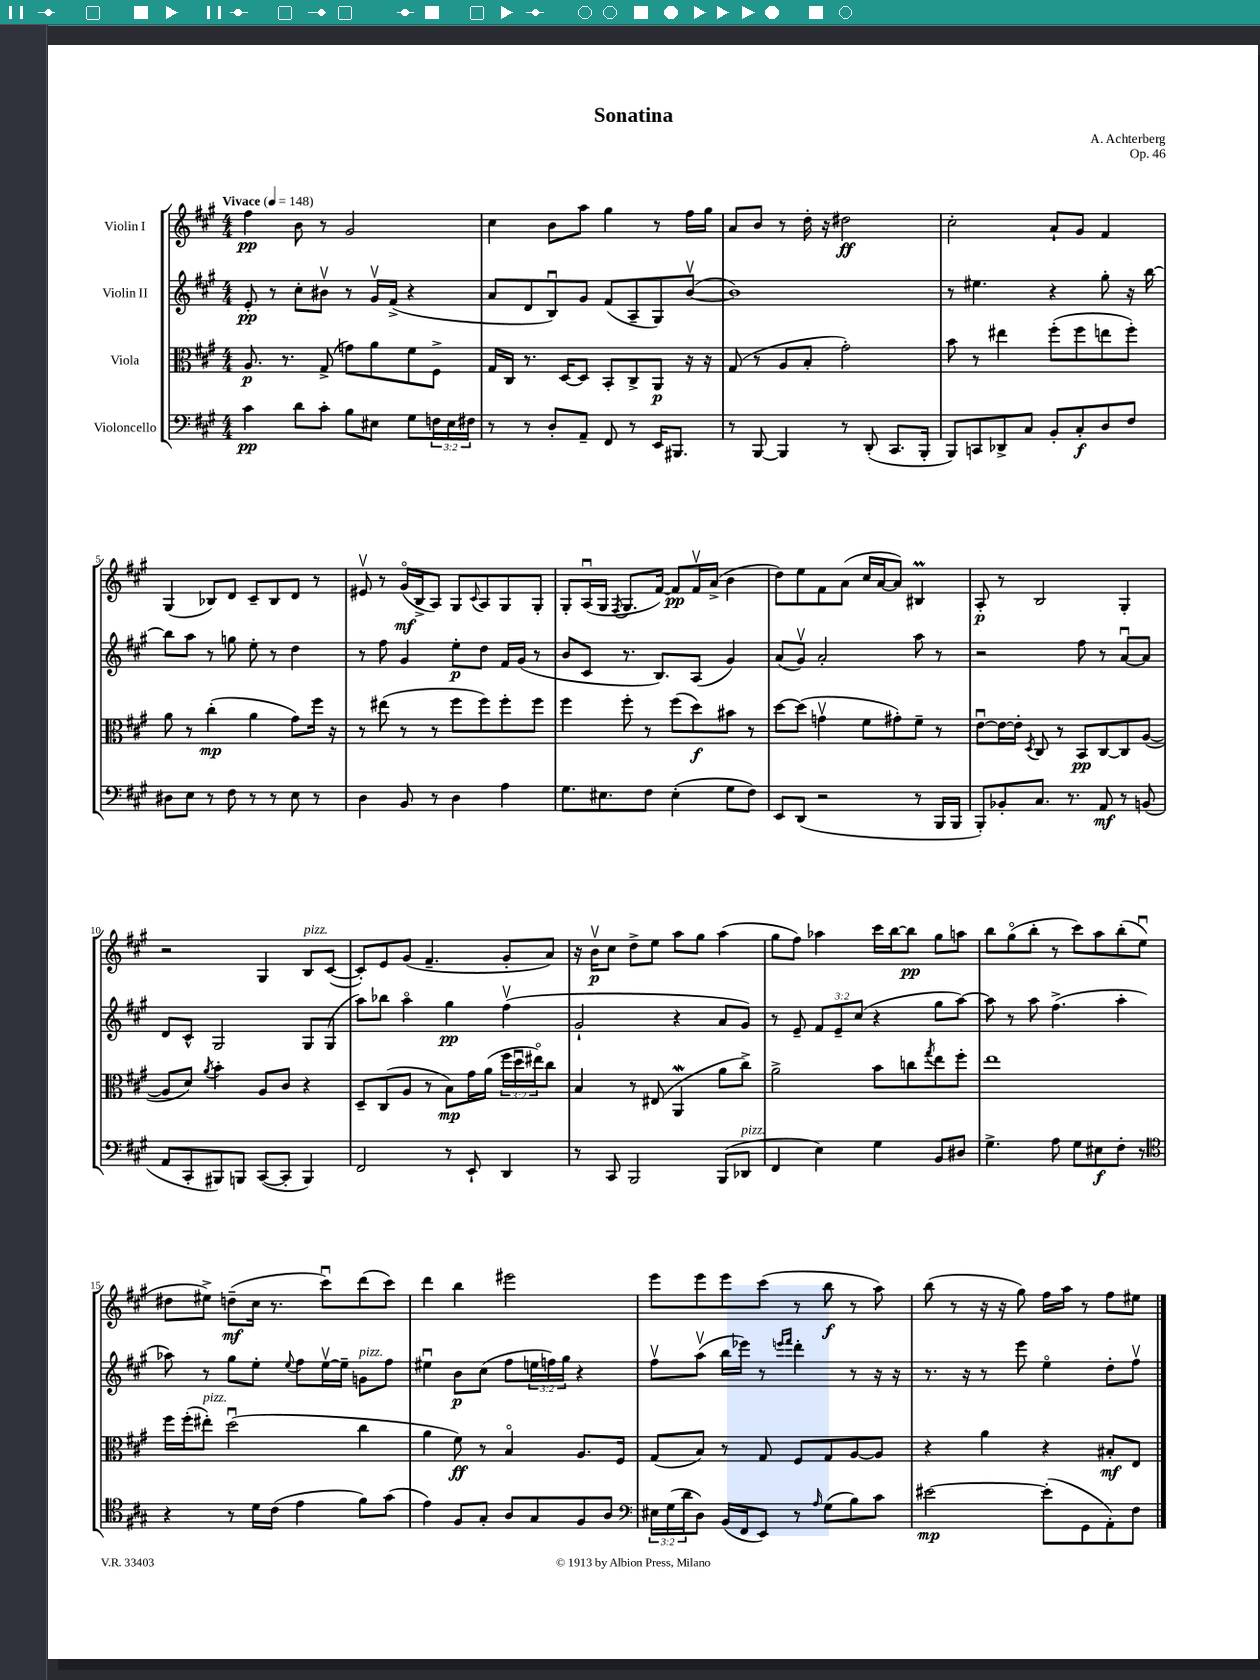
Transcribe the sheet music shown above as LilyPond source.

\header { title = "Sonatina" composer = "A. Achterberg" opus = "Op. 46" }
<<
\new StaffGroup <<
\new Staff = "s0" \with { instrumentName = "Violin I" } {
    \clef treble \key a \major \numericTimeSignature \time 4/4 \tempo "Vivace" 4 = 148
    fis''4\pp b'8 r8 gis'2 |
    cis''4 b'8 a''8 gis''4 r8 fis''16 gis''16 |
    a'8 b'8 r8 d''16-. r16 dis''2\ff |
    cis''2-. a'8-! gis'8 fis'4 |
    gis4( bes8) d'8 cis'8-- bes8 d'8 r8 |
    eis'8\upbow r8 gis'16\flageolet\mf( b16-> a8) gis8 \appoggiatura { cis'8 } a8 gis8 gis8-. |
    gis8-. a16\downbow( gis16 \acciaccatura { fis8 } gis8. fis'16~) fis'8\pp fis'16\upbow a'16->( b'4 |
    d''8) e''8 fis'8 a'8( cis''16 a'16~ a'8) bis4\prall |
    a8-.\p r8 b2 gis4-. |
    r2 gis4 b8^\markup { \italic "pizz." } cis'8~( |
    cis'8-.) e'8 gis'8( fis'4.-- gis'8-. a'8) |
    r16 b'16\upbow\p cis''8 d''8-> e''8 a''8 gis''8 a''4( |
    gis''8 fis''8) aes''4 cis'''16 b''16~ b''8\pp gis''8 a''8 |
    b''8 gis''8\flageolet( b''8-. r8 cis'''8) a''8 b''8-.( e''8\downbow |
    dis''8 eis''8->) d''8--\mf( cis''16 r8. cis'''8\downbow) d'''8( cis'''8) |
    d'''4 b''4 eis'''2 |
    e'''8 e'''8 e'''8 cis'''8( r8 b''8\f r8 a''8) |
    b''8( r8 r16 r16 gis''8) fis''16 a''16 r8 fis''8 eis''8 \bar "|." |
}
\new Staff = "s1" \with { instrumentName = "Violin II" } {
    \clef treble \key a \major \numericTimeSignature \time 4/4 \override Staff.TupletNumber.text = #tuplet-number::calc-fraction-text
    e'8-.\pp r8 cis''8-. bis'8\upbow r8 gis'16\upbow fis'16->( r4 |
    a'8 d'8 b8\downbow) gis'8 fis'8( a8-- gis8) b'8~\upbow( |
    b'1) |
    r8 eis''4. r4 gis''8-. r16 b''16~ |
    b''8 a''8 r8 g''8 e''8-. r8 d''4 |
    r8 fis''8 gis'4 e''8-.\p d''8 fis'16 gis'16( r8 |
    b'8 cis'8 r8. b8.) a8( gis'4) |
    a'8( gis'8\upbow) a'2-. a''8 r8 |
    r2 fis''8 r8 a'8~\downbow a'8 |
    d'8 cis'8-^ gis2 gis8 gis8( |
    a''8) bes''8 a''4\flageolet gis''4\pp fis''4\upbow( |
    gis'2-! r4 a'8 gis'8) |
    r8 e'8-- \tuplet 3/2 { fis'8 e'8-- cis''8( } r4 gis''8 a''8~) |
    a''8 r8 a''8 fis''4.->( a''4-. |
    aes''8) r8 gis''8 e''8-. \appoggiatura { e''8 } fis''8 e''16~\upbow e''16-- g'8^\markup { \italic "pizz." } fis''8 |
    eis''4\downbow b'8\p cis''8( fis''8 \tuplet 3/2 { e''16 f''16) gis''16 } r4 |
    fis''8\upbow a''8\upbow( b''16 ees'''16) r8 \grace { e'''16 fis'''16 } d'''4-. r8 r16 r16 |
    r8. r16 r8 e'''8 e''4\flageolet d''8-. fis''8\upbow \bar "|." |
}
\new Staff = "s2" \with { instrumentName = "Viola" } {
    \clef alto \key a \major \numericTimeSignature \time 4/4 \override Staff.TupletNumber.text = #tuplet-number::calc-fraction-text
    a8.\p r8. gis8->( g'8) a'8 fis'8 fis8-> |
    gis16 cis16 r8. d16~ d8 b,8-. cis8-> a,8\p r16 r16 |
    gis8( r8 a8 b8-. gis'2-.) |
    b'8 r8 eis''4 fis''8-.( fis''8 e''8 fis''8-.) |
    a'8 r8 cis''4-.\mp( a'4 gis'8) fis''16 r16 |
    r8 eis''8( r8 r8 fis''8 fis''8) fis''8-. fis''8 |
    fis''4 fis''8-. r8 fis''8( d''8\f) bis'8 r8 |
    d''8~ d''8( g'4\upbow fis'8 gis'8-.) fis'8-- r8 |
    e'8~\downbow e'16~ e'16-. \acciaccatura { d8 } cis8 r8 b,8\pp cis8~ cis8 a8~( |
    a8 d'8) \acciaccatura { a'8 } b'4-. a8 cis'8 r4 |
    d8-- cis8( a8 r8 b8\mp) gis'16 a'16( \tuplet 3/2 { fis''16 d''16\downbow eis''16\flageolet) } cis''8 |
    b4 r8 eis8( a,4\mordent a'8 cis''8->) |
    a'2-> b'8 c''8 \acciaccatura { gis''8 } e''8 fis''8-. |
    e''1 |
    fis''16 fis''16-.( eis''8-.^\markup { \italic "pizz." }) d''2\downbow( cis''4 |
    a'4 fis'8\ff) r8 b4\flageolet a8. fis16 |
    gis8( b8) r8 gis8 fis8 gis8 a8~ a8 |
    r4 a'4 r4 bis8-.\mf e8 \bar "|." |
}
\new Staff = "s3" \with { instrumentName = "Violoncello" } {
    \clef bass \key a \major \numericTimeSignature \time 4/4 \override Staff.TupletNumber.text = #tuplet-number::calc-fraction-text
    cis'4\pp d'8 cis'8-. b8 eis8 gis8 \tuplet 3/2 { f16 eis16 fis16 } |
    r8 r8 d8-. a,8-- fis,8 r8 e,16 bis,,8. |
    r8 b,,8~ b,,4 r8 d,8-.( cis,8. b,,16-. |
    b,,8) c,8 des,8-> cis8 b,8-. cis8-.\f d8 fis8 |
    dis8 e8 r8 fis8 r8 r8 e8 r8 |
    d4 b,8 r8 d4 a4 |
    gis8. eis8. fis8 eis4-.( gis8 fis8) |
    e,8 d,8( r2 r8 b,,16 b,,16 |
    b,,8-.) bes,8-. cis8. r8. a,8\mf r8 b,8( |
    a,8 cis,8-. bis,,8) b,,8 cis,8~( cis,8-. b,,4) |
    fis,2 r8 e,8-! d,4 |
    r8 cis,8 b,,2 b,,8( des,8^\markup { \italic "pizz." } |
    fis,4 e4) gis4 b,8 dis8 |
    gis4.-> a8 gis8 eis8\f fis8-. r8 |
    \clef tenor r4 r8 d'16 cis'16( e'4 fis'8) gis'8( |
    e'4) fis8 gis8-. a8 gis8 fis8 a8 |
    \clef bass \tuplet 3/2 { eis16 gis16( d'16 } d8) b,16( fis,16 e,8) r8 \grace { a16 } gis8( b8) cis'8 |
    eis'2~\mp eis'8-.( gis,8 a,8-.) fis8 \bar "|." |
}
>>
>>
